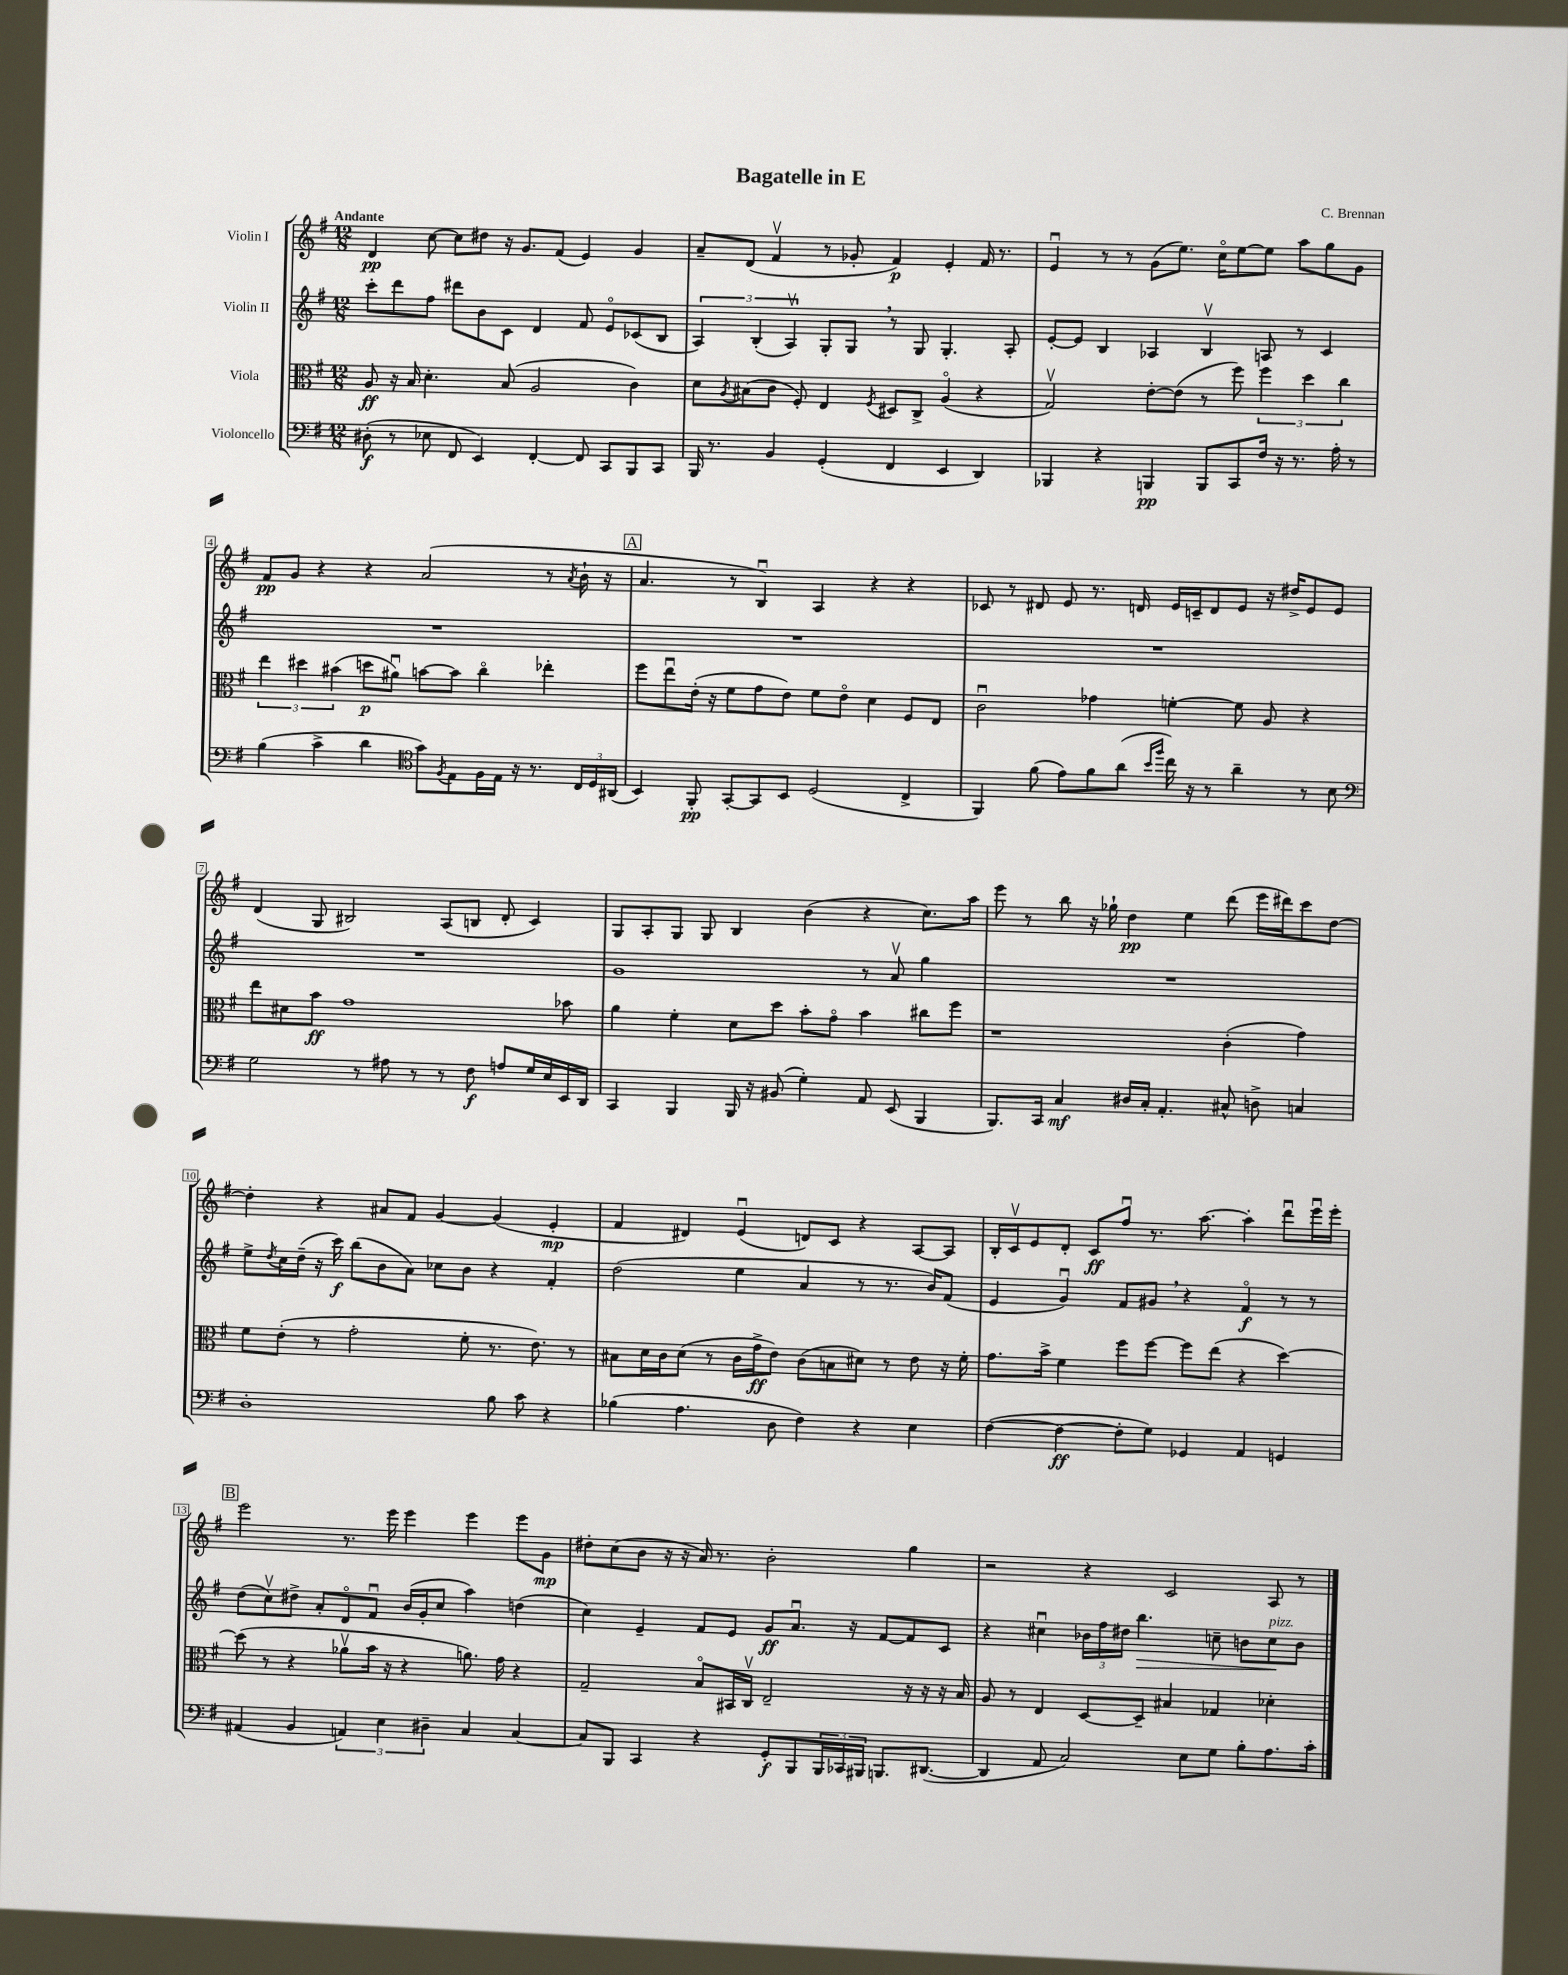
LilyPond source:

\header { title = "Bagatelle in E" composer = "C. Brennan" }
<<
\new StaffGroup <<
\new Staff = "s0" \with { instrumentName = "Violin I" } {
    \clef treble \key g \major \numericTimeSignature \time 12/8 \tempo "Andante"
    d'4\pp c''8~ c''8 dis''8 r16 g'8. fis'8( e'4) g'4 |
    a'8-- d'8( fis'4\upbow r8 ges'8-. fis'4\p) e'4-. fis'16 r8. |
    e'4\downbow r8 r8 g'8( e''8.) c''16\flageolet e''8~ e''8 a''8 g''8 g'8 |
    fis'8\pp g'8 r4 r4 a'2( r8 \acciaccatura { a'8 } b'16-! r16 |
    \mark \markup { \box "A" } a'4. r8 b4\downbow) a4 r4 r4 |
    ces'8 r8 dis'8 e'8 r8. d'16 e'16 c'16-- d'8 e'8 r16 dis''16-> e'8 e'8 |
    d'4( g8 bis2) a8( b8 d'8-. c'4) |
    g8 a8-. g8 g8 b4 b'4( r4 c''8.) a''16 |
    e'''8 r8 b''8 r16 ges''16-! d''4\pp e''4 d'''8( e'''16 dis'''16) c'''8 d''8~ |
    d''4-. r4 ais'8 fis'8 g'4~ g'4( e'4-.\mp |
    fis'4 dis'4) e'4\downbow( d'8) c'8 r4 a8~ a8 |
    b16-. c'16\upbow e'8 d'8-. c'8\ff fis''8\downbow r8. a''8.~ a''4-. d'''8\downbow e'''16\downbow e'''16-. |
    \mark \markup { \box "B" } e'''2 r8. e'''16 e'''4 e'''4 e'''8 g'8\mp |
    dis''8-. c''8( b'8 r16 r16 a'16) r8. b'2-. g''4 |
    r2 r4 c'2 a8 r8 \bar "|." |
}
\new Staff = "s1" \with { instrumentName = "Violin II" } {
    \clef treble \key g \major \numericTimeSignature \time 12/8
    c'''8-. d'''8 fis''8 dis'''8 b'8 c'8 d'4 fis'8 e'8\flageolet ces'8( b8 |
    \tuplet 3/2 { a4) b4-.( a4\upbow) } g8-. g8 \breathe r8 g8 g4.-. a8-. |
    e'8~-. e'8 b4 aes4 b4\upbow a8 r8 c'4 |
    R1. |
    \mark \markup { \box "A" } R1. |
    R1. |
    R1. |
    g'1 r8 a'8\upbow g''4 |
    R1. |
    e''8-> \acciaccatura { d''8 } c''16 d''16--( r16 c'''16\f) b''8( b'8 a'8) ces''8 b'8 r4 fis'4-. |
    d''2( e''4 a'4 r8 r8. b'16) fis'8( |
    e'4 g'4\downbow) fis'8 gis'8 \breathe r4 fis'4\flageolet\f r8 r8 |
    \mark \markup { \box "B" } d''8( c''8\upbow) dis''8-> a'8-. d'8\flageolet fis'8\downbow b'16( g'16-. c''8 a''4) d''4( |
    c''4) e'4-- fis'8 e'8 g'8\ff a'8.\downbow r16 fis'8~ fis'8 c'8 |
    r4 cis''4\downbow \tuplet 3/2 { bes'16 fis''16 dis''16 } b''4.\> c''8-- b'8 c''8\!^\markup { \italic "pizz." } b'8 \bar "|." |
}
\new Staff = "s2" \with { instrumentName = "Viola" } {
    \clef alto \key g \major \numericTimeSignature \time 12/8
    a8\ff r16 b16 d'4.-. b8( a2 c'4) |
    d'8 \acciaccatura { a8 } bis8( c'8 fis8-.) e4 \acciaccatura { fis8 } dis8 c8-> a4\flageolet( r4 |
    g2\upbow) e'8~-. e'8( r8 fis''8) \tuplet 3/2 { fis''4 d''4 c''4 } |
    \tuplet 3/2 { e''4 dis''4 bis'4( } d''8\p ais'8\downbow) b'8~ b'8 c''4\flageolet ees''4-. |
    \mark \markup { \box "A" } fis''8 e''8\downbow e'16-.( r16 fis'8 g'8 e'8) fis'8 e'8\flageolet d'4 fis8 e8 |
    c'2\downbow ges'4 f'4~-. f'8 a8 r4 |
    e''8 dis'8 b'8\ff g'1 bes'8 |
    a'4 fis'4-. d'8 d''8 b'8-. g'8\flageolet b'4 cis''8 fis''8 |
    r1 c'4-.( g'4) |
    fis'8 e'8-.( r8 g'2-. fis'8-. r8. e'8.) r8 |
    bis8 d'16 c'16 d'8( r8 c'16 g'16->\ff e'8) c'8( b8 dis'8) r8 e'8 r16 fis'16-. |
    g'8. b'16-> fis'4 fis''8 fis''8~ fis''8 e''8( r4 d''4~) |
    \mark \markup { \box "B" } d''8( r8 r4 aes'8\upbow b'16 r16 r4 a'8.) g'16 r4 |
    g2-- b8\flageolet bis,16 c16\upbow e2-- r16 r16 r16 b16 |
    a8 r8 e4 d8~ d8-- bis4 ges4 des'4-. \bar "|." |
}
\new Staff = "s3" \with { instrumentName = "Violoncello" } {
    \clef bass \key g \major \numericTimeSignature \time 12/8
    dis8-.\f( r8 ees8 fis,8 e,4) fis,4~-. fis,8 c,8 b,,8 c,8 |
    b,,16 r8. b,4 g,4-.( fis,4 e,4 d,4) |
    bes,,4 r4 b,,4\pp b,,8 c,8 fis16 r16 r8. a16-. r8 |
    b4( c'4-> d'4 \clef tenor g'8) \acciaccatura { fis8 } e8 fis16 e16 r16 r8. \tuplet 3/2 { c16 d16 ais,16( } |
    \mark \markup { \box "A" } b,4) fis,8-.\pp g,8~-. g,8 b,8 d2( c4-> |
    fis,4) fis'8( e'8) fis'8 a'8( \grace { b'16 fis''16 } c''16) r16 r8 a'4-- r8 b8 |
    \clef bass g2 r8 ais8 r8 r8 fis8\f a8 g16 e16 e,16 d,16 |
    c,4 b,,4 b,,16 r16 bis,8( g4-.) a,8 e,8( b,,4 |
    b,,8.) c,16 c4\mf dis16 c16-. a,4.-. cis8-^ d8-> c4 |
    d1-. b8 c'8 r4 |
    bes4( a4. d8 fis4) r4 e4 |
    fis4~( fis4~\ff fis8-. g8) ges,4 a,4 g,4 |
    \mark \markup { \box "B" } ais,4( b,4 \tuplet 3/2 { a,4) e4 dis4-- } c4 c4~ |
    c8 b,,8 c,4 r4 g,8-.\f b,,8 \tuplet 3/2 { b,,16 ces,16 bis,,16 } b,,8. dis,8.~( |
    dis,4 a,8 c2) e8 g8 b8-. a8. c'16-. \bar "|." |
}
>>
>>
\layout { \context { \Score \override BarNumber.stencil = #(make-stencil-boxer 0.1 0.3 ly:text-interface::print) } }
